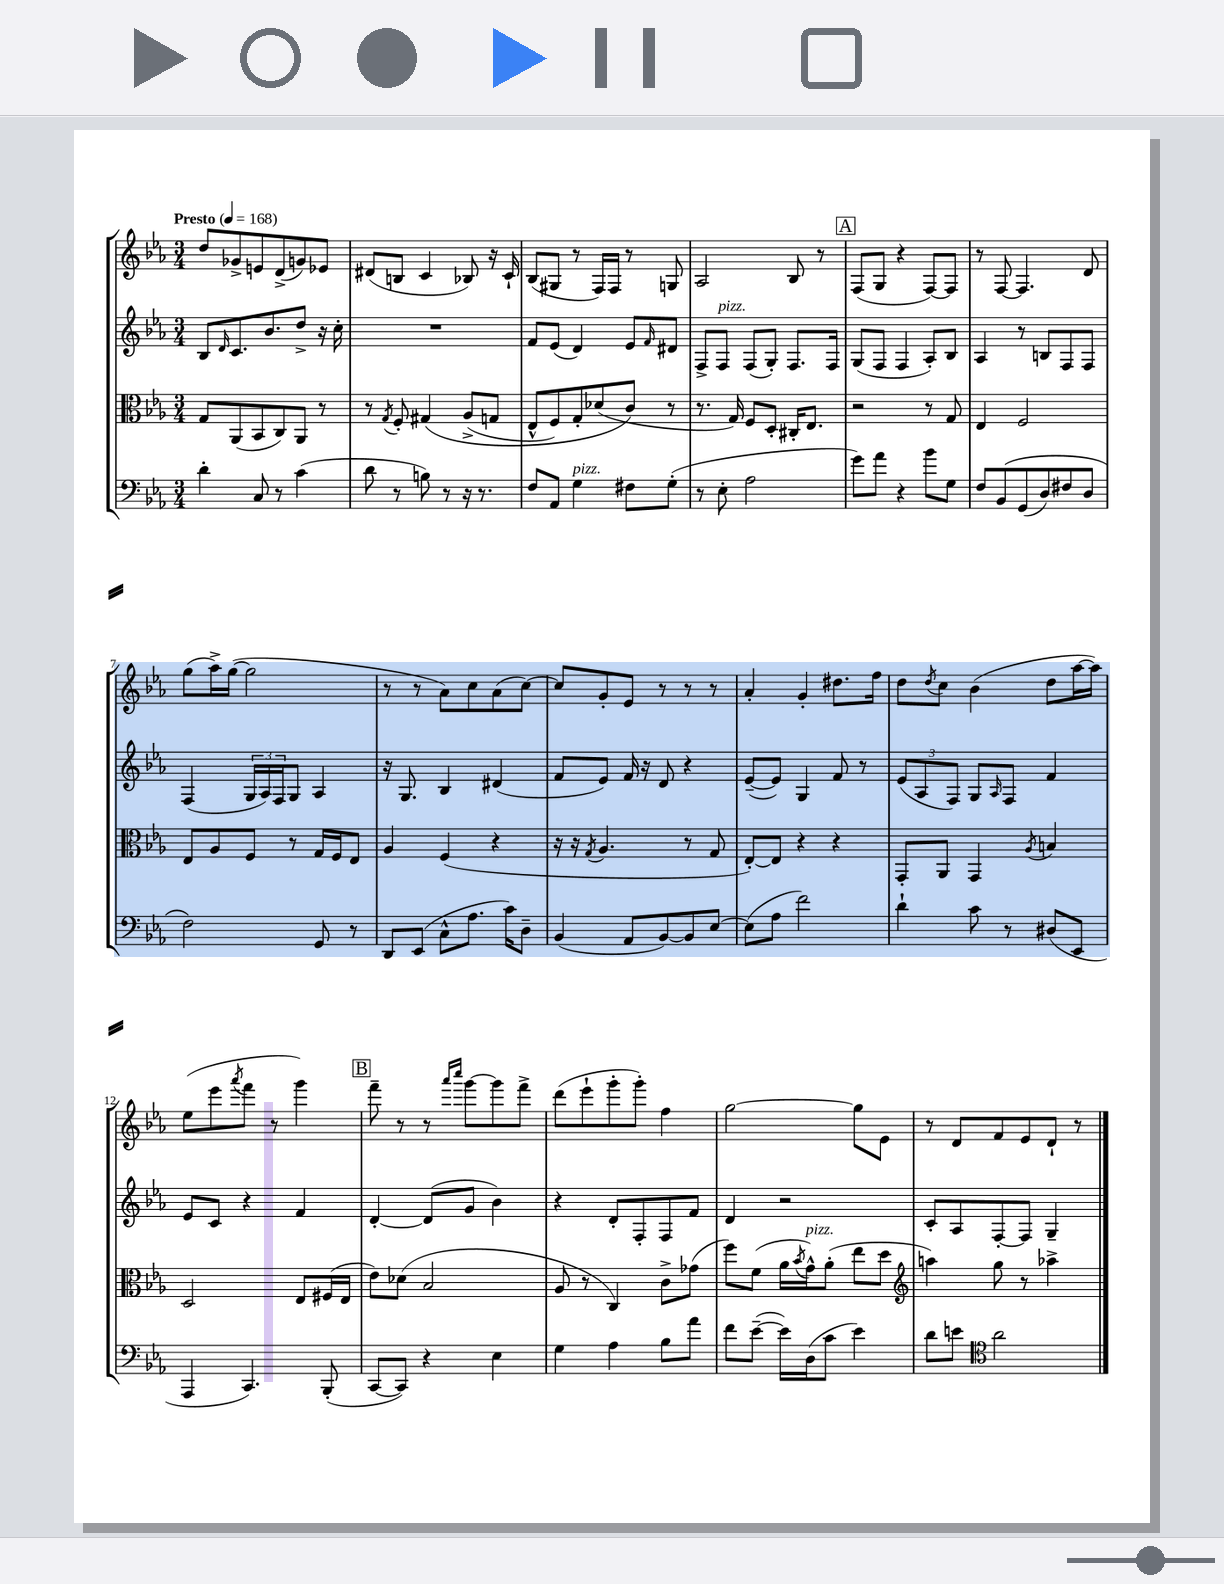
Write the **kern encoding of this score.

**kern	**kern	**kern	**kern
*part4	*part3	*part2	*part1
*staff4	*staff3	*staff2	*staff1
*clefF4	*clefC3	*clefG2	*clefG2
*k[b-e-a-]	*k[b-e-a-]	*k[b-e-a-]	*k[b-e-a-]
*M3/4	*M3/4	*M3/4	*M3/4
*MM168	*MM168	*MM168	*MM168
=1	=1	=1	=1
!	!	!	!LO:TX:a:B:t=Presto
4d'\	8G/L	8B-/L	8dd/L
.	.	16qqd/	.
.	(8AA-/	8.c/	8g-X^/
8C/	8BB-/	.	8en/
.	.	8.b-/	.
8r	8C/)	.	(8d^/
(4c\	8AA-/J	8dd^/J	8gn/)
.	8r	16r	8e-X/J
.	.	16cc'\	.
=2	=2	=2	=2
8d\	8r	2.r	(8d#X/L
.	8qG/	.	.
8r	8F'/	.	8Bn/J
8Bn\)	(4G#X/	.	4c/
8r	.	.	.
16r	(8A-^/L	.	8B-X/)
8.r	.	.	.
.	8Gn/J	.	16r
.	.	.	16c`/
=3	=3	=3	=3
8F/L	8E-^^/L	8f/L	(8B-/L
8AA-/J	8F/)	(8e-/J	8G#X/J
!LO:TX:a:i:t=pizz.	!	!	!
4G\	8G'/	4d/)	8r
.	(8d-X/	.	16F/LL)
.	.	.	16F/JJ
8F#X\L	8c/J)	8e-/L	8r
.	.	16qqf/	.
(8G'\J	8r	8d#X/J	8Gn/
=4	=4	=4	=4
8r	8.r	8F^/L	2A-/
!	!	!LO:TX:a:i:t=pizz.	!
8E-'\	.	8F/J	.
.	16G/)	.	.
2A-\	8F/L	(8F/L	.
.	8D'/J	8G'/J)	.
.	16C#X'/KL	8.F/L	8B-/
.	8.E-/J	.	.
.	.	.	8r
.	.	16F/Jk	.
!!LO:REH:place=s1:t=A
=5	=5	=5	=5
8g\L)	2r	(8G/L	(8F/L
8a-\J	.	8F/J	8G/J
4r	.	4F/	4r
8b-\L	8r	8A-'/L)	[8F/L)
8G\J	8G/	8B-/J	8F/J]
=6	=6	=6	=6
8F/L	4E-/	4A-/	8r
(8BB-/	.	.	[8F/
(8GG/	2F/	8r	4.F/]
8D/)	.	8Bn/L	.
8F#X/	.	8F/	.
8D/J	.	8F/J	8d/
!!LO:LB:g=z
=7	=7	=7	=7
2F\)	8E-/L	(4F/	(8gg\L
.	8A-/	.	16aa-^\L)
.	.	.	([16gg\JJ
.	8F/J	24G/LL	2gg\]
.	.	24A-/)	.
.	.	24F/J	.
.	8r	8G/J	.
8GG/	16G/LL	4A-/	.
.	16F/J	.	.
8r	8E-/J	.	.
=8	=8	=8	=8
8DD/L	4A-/	16r	8r
.	.	8.G/	.
(8EE-/J	.	.	8r
8C^^\L	(4F/	4B-/	8a-\L)
8.A-\J	.	.	8cc\
.	4r	(4d#X/	(8a-\
16c\KL)	.	.	.
8D~\J	.	.	[8cc\J)
=9	=9	=9	=9
(4BB-/	16r	8f/L	8cc/L]
.	16r	.	.
.	8qG/	.	.
.	4.A-/	8e-/J)	8g'/
8AA-/L	.	16f/	8e-/J
.	.	16r	.
[8BB-/)	.	8d/	8r
8BB-/]	8r	4r	8r
[8E-/J	8G/	.	8r
=10	=10	=10	=10
(8E-\L]	[8E-'/L)	([8e-~/L	4a-'/
8A-\J	8E-/J]	8e-/J])	.
2f\)	4r	4G/	4g'/
.	4r	8f/	8.dd#X\L
.	.	8r	.
.	.	.	16ff\Jk
=11	=11	=11	=11
4d`\	8GG'/L	(12e-/L	8dd\L
.	.	12A-/	.
.	.	.	8qdd/
.	8AA-/J	.	8cc\J
.	.	12F/J)	.
8c\	4GG/	8G/L	(4b-\
.	.	16qqA-/	.
8r	.	8F/J	.
.	8qA-/	.	.
(8D#X/L	4Bn/	4f/	8dd\L
8EE-/J	.	.	[16aa-\L
.	.	.	16aa-\JJ])
!!LO:LB:g=z
=12	=12	=12	=12
4AAA-/	2D/	8e-/L	(8ee-\L
.	.	8c/J	8eee-\
.	.	.	8qaaa-/
4.CC/)	.	4r	8fff\J
.	.	.	8r
.	8E-/L	4f/	4ggg\)
(8BBB-'/	(16F#X/L	.	.
.	16E-/JJ	.	.
!!LO:REH:place=s1:t=B
=13	=13	=13	=13
[8CC/L	8e-\L)	[4d'/	8fff~\
8CC/J])	(8d-X\J	.	8r
4r	2B-/	(8d/L]	8r
.	.	.	16qqaaa-/LL
.	.	.	16qqcccc/JJ
.	.	8g/J	[8ggg\L
4E-\	.	4b-\)	8ggg\]
.	.	.	8fff^\J
=14	=14	=14	=14
4G\	8A-/	4r	(8ddd\L
.	8r	.	8eee-`\
4A-\	4C/)	8d'/L	8ggg'\
.	.	8F'/	8ggg'\J)
8B-\L	8c^\L	8F/	4ff\
8a-\J	(8g-X\J	8f/J	.
=15	=15	=15	=15
8f\L	8ff\L)	4d/	[2gg\
([8e-~\J	(8f\J	.	.
16e-\LL])	16a-\LL	2r	.
.	8qb-/	.	.
!	!LO:TX:a:i:t=pizz.	!	!
(16D\J	16g^^\J)	.	.
8c\J	(8a-'\J	.	.
4e-\)	8ee-\L	.	8gg\L]
.	8dd\J	.	8e-\J
=16	=16	=16	=16
*	*clefG2	*	*
8d\L	4aan\)	8c'/L	8r
8en\J	.	8A-/	8d/L
*clefC4	*	*	*
2a-\	8gg\	[8F'/	8f/
.	8r	8F/J]	8e-/
.	4aa-X^\	4G~/	8d`/J
.	.	.	8r
==	==	==	==
*-	*-	*-	*-
